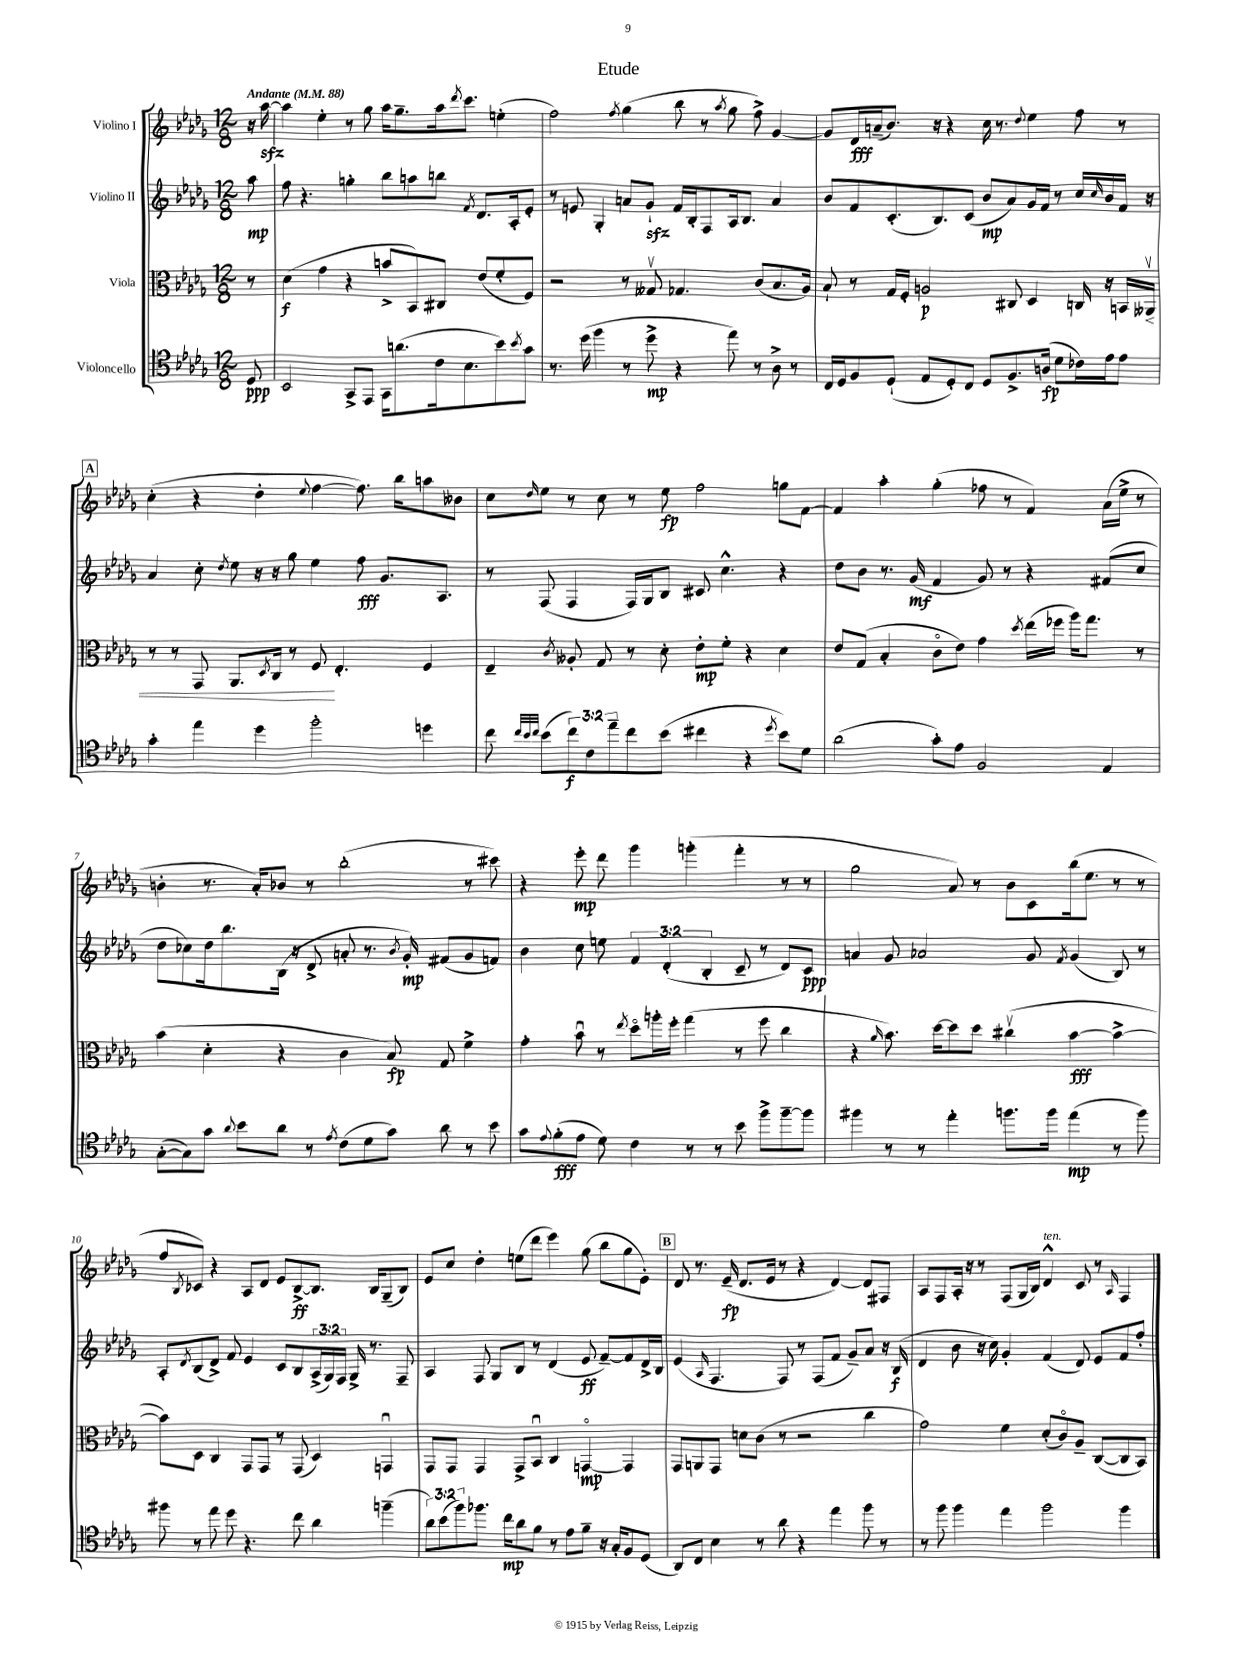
\header { title = "Etude" }
<<
\new StaffGroup <<
\new Staff = "s0" \with { instrumentName = "Violino I" } {
    \clef treble \key des \major \numericTimeSignature \time 12/8 \partial 8 \tempo "Andante" 4 = 88
    r16 aes''16~\sfz |
    aes''4 ees''4-. r8 ges''8 aes''16 ges''8.-- aes''16 \acciaccatura { des'''8 } c'''8. e''4-.( |
    f''2) \acciaccatura { f''8 } ges''4( bes''8 r8 \acciaccatura { aes''8 } ges''8 f''8->) ges'4~ |
    ges'8 des'16\fff a'16--( bes'8.) r16 r4 c''16 r8. \appoggiatura { des''8 } ees''4 f''8 r8 |
    \mark \markup { \box "A" } c''4-.( r4 des''4-. \appoggiatura { ees''8 } f''4~ f''8.) bes''16 a''8 beses'8 |
    c''8 \grace { des''16 } ees''8 r8 c''8 r8 ees''8\fp f''2 g''8 f'8~ |
    f'4 aes''4-. ges''4-.( fes''8 r8 f'4) aes'16( ees''16-> r8 |
    b'4-. r8. aes'16-.) bes'8 r8 bes''2-.( r8 cis'''8) |
    r4 ees'''8-.\mp des'''8 ges'''4 g'''4-.( f'''4-. r8 r8 |
    ges''2 aes'8) r8 bes'8 c'8 bes''16( ees''8. r8 r8 |
    f''8 \acciaccatura { bes8 } ces'8) r4 aes8 des'8 ees'8 bes8~->\ff bes8. bes16 ges8--( bes8) |
    ees'8 c''8 des''4-. e''8( des'''8 ees'''4) ges''8( bes''8 ges''8 ees'8-.) |
    \mark \markup { \box "B" } des'8 r8. ees'16--\fp( des'8. ees'16 r8 r4 des'4~) des'8 fis8 |
    aes8 f8 aes16-. r16 r8 f8( ges16 bes16) des'4-^^\markup { \italic "ten." } c'8 r8 \grace { aes16 } f4 \bar "|." |
}
\new Staff = "s1" \with { instrumentName = "Violino II" } {
    \clef treble \key des \major \numericTimeSignature \time 12/8 \override Staff.TupletNumber.text = #tuplet-number::calc-fraction-text \partial 8
    aes''8\mp |
    f''8 r4. g''4-. bes''8 a''8 b''8 \acciaccatura { f'8 } des'8. aes16-. ees'8-. |
    r8 e'8 ges4-. a'8 ges'8-!\sfz f'16 bes16-. f8 aes16 bes8. a'4 |
    bes'8 f'8 c'8.-.( bes8.) c'8( bes'8\mp aes'8) ges'16 f'16 r8 c''16 \grace { c''16 } bes'16 f'16 r16 |
    \mark \markup { \box "A" } aes'4 c''8-. \acciaccatura { des''8 } ees''8 r16 r16 ges''8 ees''4 f''8\fff ges'8. aes8. |
    r8 f8( f4 f16) ges16 bes8 cis'8 c''4.-^ r4 |
    des''8 bes'8 r8. ges'16\mf( f'4 ges'8) r8 r4 fis'8( c''8 |
    des''8 ces''8) des''16 bes''8. bes16( r16 des'8-> a'8-. r8. \acciaccatura { bes'8 } ges'16-.\mp) fis'8( ges'8 f'8) |
    bes'4 c''8 e''8 \tuplet 3/2 { f'4 des'4-.( bes4-. } c'8-- r8 des'8) c'8\ppp |
    a'4 ges'8 aes'2 ges'8 \acciaccatura { f'8 } ges'4( bes8) r8 |
    aes8-. \acciaccatura { des'8 } bes8( des'8->) f'8 ees'4 c'8 bes8 \tuplet 3/2 { aes16->( ges16) f16 } ges16-> r8. f8-- |
    aes4 f8 ges8 bes8 r8 des'4( ees'8\ff f'8~--) f'8 des'16-> bes16 |
    \mark \markup { \box "B" } ees'4( \grace { aes16 } f4. f8) r8 f8( f'8 ges'8--) aes'8 r16 bes16\f( |
    des'4 bes'8 r16 c''16) ges'4-. f'4( des'8) ees'8 f'8 f''8-. \bar "|." |
}
\new Staff = "s2" \with { instrumentName = "Viola" } {
    \clef alto \key des \major \numericTimeSignature \time 12/8 \partial 8
    r8 |
    des'4\f( ges'4 r4 b'8-> bes,8) cis8 ees'8( f'8-. f8) |
    r2 r8 geses8\upbow ges4. c'8( bes8. aes16) |
    bes8-! r8 ges16 f16-. a2\p cis8 des4 c16 r16 b,16 aeses,16\upbow\< |
    \mark \markup { \box "A" } r8 r8 ges,8 aes,8. \acciaccatura { des8 } c16 r8 f8\! ees4.-. f4 |
    ees4-- \acciaccatura { c'8 } aeses8-. ges8 r8 des'8-. ees'8-.\mp f'8-. r4 des'4 |
    ees'8 ges8( bes4-. c'8\flageolet ees'8) ges'4 \acciaccatura { des''8 } ees''16( fes''16 aes''16) ges''8. r8 |
    bes'4( des'4-. r4 c'4 bes8\fp) ges8 f'4-> |
    ges'4-. bes'8\downbow r8 \acciaccatura { ees''8 } des''8\flageolet a''16-. f''16-. ges''4( r8 f''8 c''4 |
    r4 \grace { aes'16 } bes'8.) des''16~ des''8 des''8 cis''4\upbow( bes'4~\fff bes'4~-> |
    bes'8) des8 c4 ges,8 ges,8 r8 ges,8( des4) g,4\downbow |
    ges,8 ges,8 ges,4 ges,8-> bes,8\downbow c4 g,4~\flageolet\mp g,4 |
    \mark \markup { \box "B" } ges,8 a,8 ges,8 d'8 c'8( r8 r2 c''4 |
    ges'2) f'4 des'8-.( c'8\flageolet) aes8-- c8~( c8 bes,8) \bar "|." |
}
\new Staff = "s3" \with { instrumentName = "Violoncello" } {
    \clef tenor \key des \major \numericTimeSignature \time 12/8 \override Staff.TupletNumber.text = #tuplet-number::calc-fraction-text \partial 8
    des8\ppp |
    bes,2 ges,8-> ees,8 ges,16 a'8.( c'16 bes8. bes'8) \acciaccatura { bes'8 } ges'8 |
    r8. des''16( f''4 r8 des''8->\mp r4 ees''8) r8 aes8-> r8 |
    c16 des16 f8 des8-!( ees8 des8-.) c8 des8 f8.-> a16\fp( des'8 ces'16) ees'16 ees'8 |
    \mark \markup { \box "A" } ges'4-. ees''4 des''4 f''2-. d''4 |
    c''8 \grace { c''32 bes'32 c''32 } bes'8( \tuplet 3/2 { c''8\f) c'8 ees''8-- } c''8 bes'8( cis''4 r4 \acciaccatura { des''8 } bes'8) des'8 |
    aes'2( ges'8-.) ees'8 f2 ees4 |
    ges8~-.( ges8) ges'8 \appoggiatura { aes'8 } bes'8 aes'8 r8 \acciaccatura { ees'8 } c'8( des'8 ges'8) aes'8 r8 bes'8 |
    ges'8 \appoggiatura { ees'8 } f'8-.\fff( ees'8 des'8) c'4 r8 r8 bes'8 f''8-> f''8~-- f''8 |
    fis''4 r8 r8 ees''4-. f''8. f''16 ees''4\mp( r8 f''8) |
    fis''8 r8 ees''8 des''8 r4. c''8 aes'4 f''4--( |
    \tuplet 3/2 { aes'8) bes'8( f''8) } fes''8. c''16\mp aes'8 f'8 r8 ees'8 f'8-- r16 ges16-. f8 des8( |
    \mark \markup { \box "B" } aes,8) c8 bes4 r8 aes'8 r4 ees''4 f''8 r8 |
    r8 f''8 f''4 ees''4 f''2 f''4 \bar "|." |
}
>>
>>
